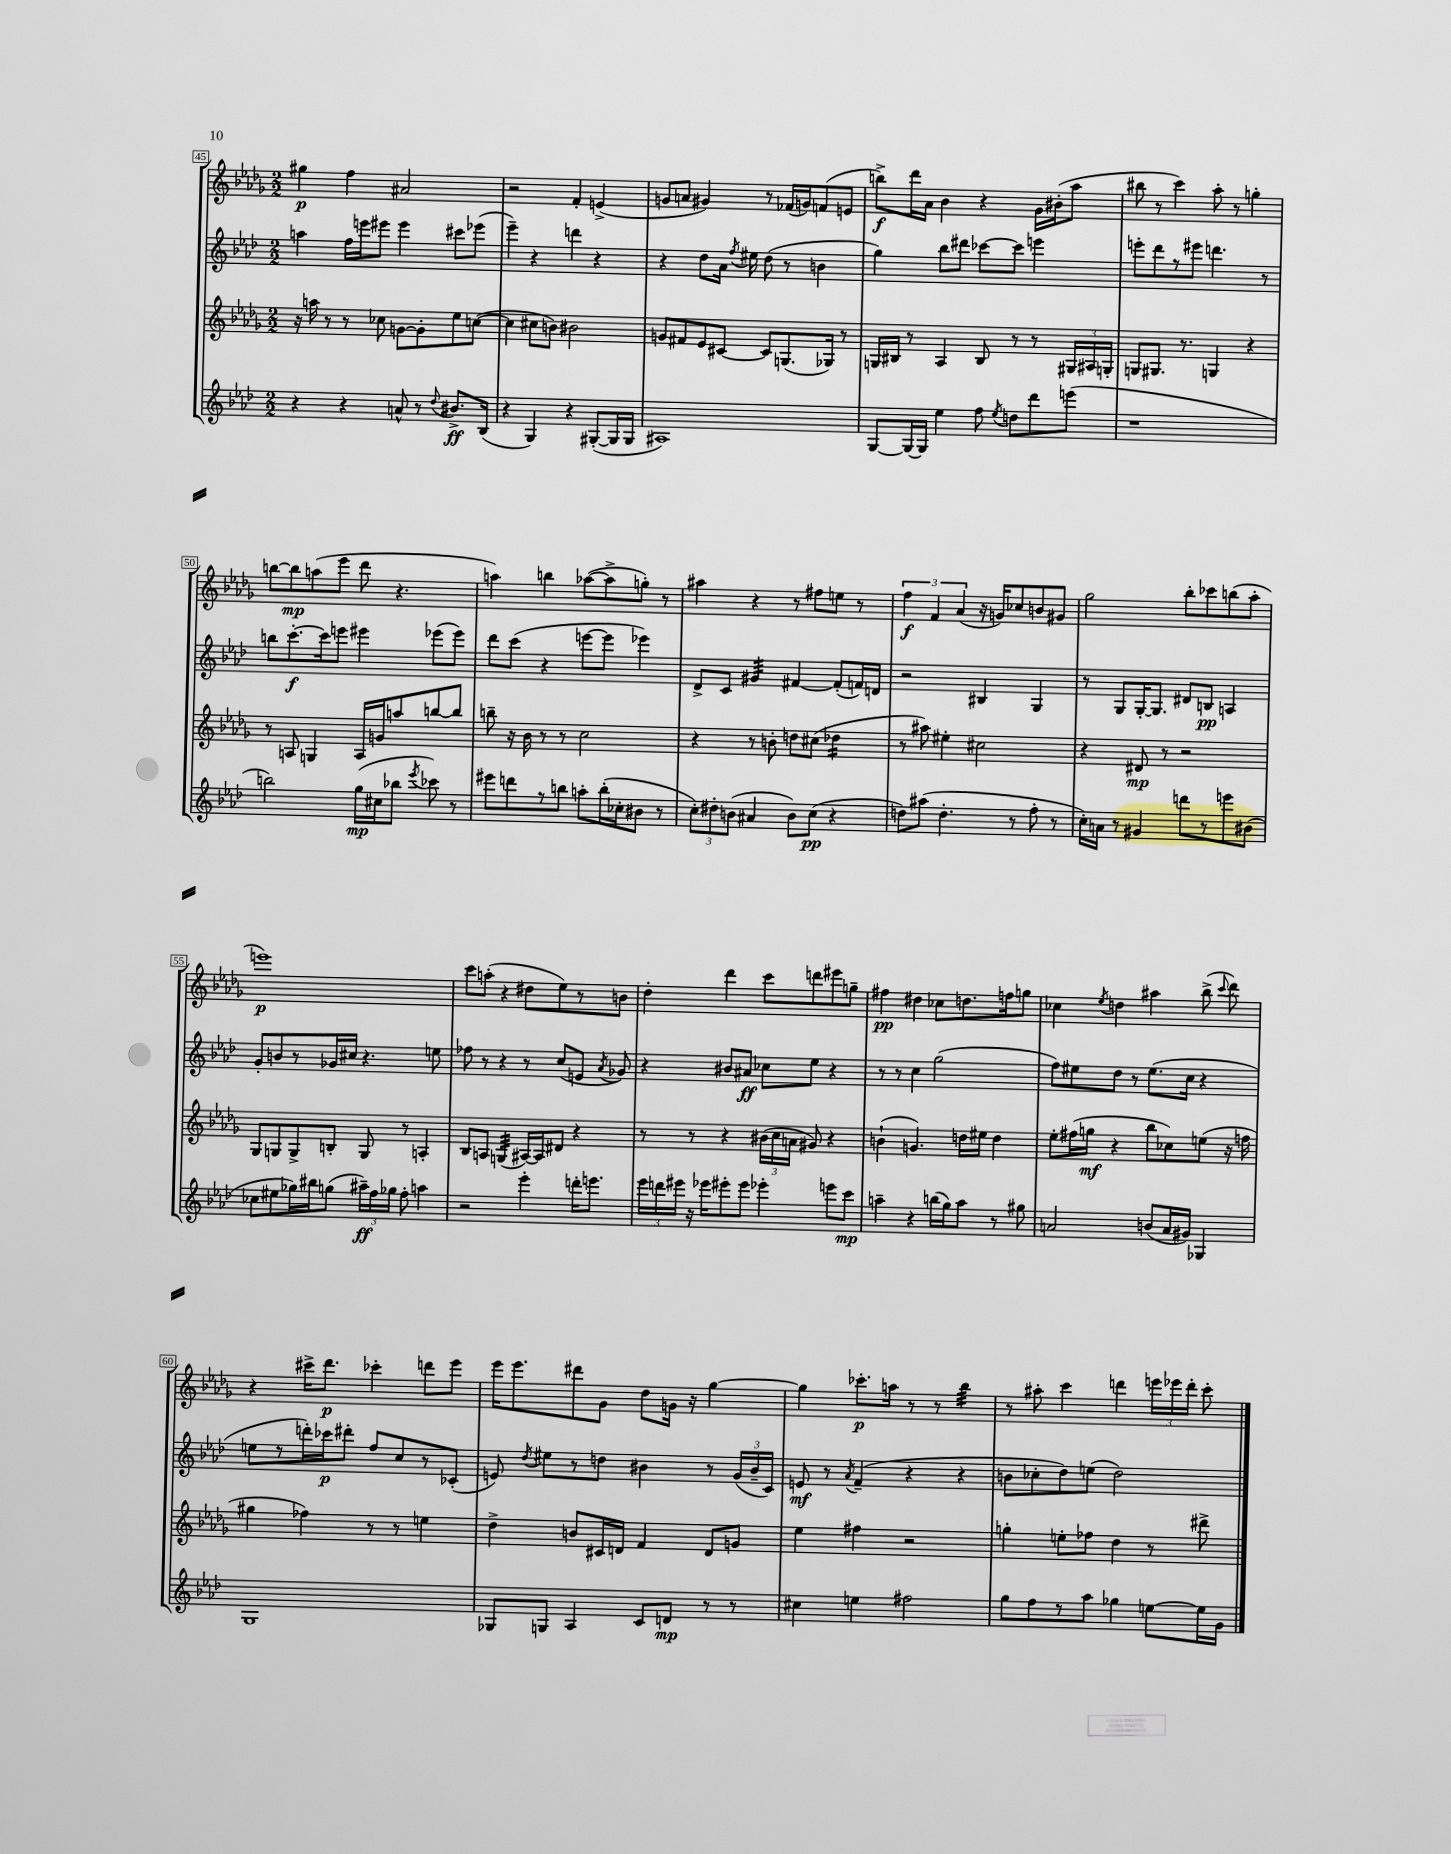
<<
\new StaffGroup <<
\new Staff = "s0" {
    \clef treble \key des \major \numericTimeSignature \time 2/2
    \autoBeamOff gis''4\p f''4 ais'2 |
    r2 f'4-. e'4->( |
    g'8[ a'8] gis'4) r8 fes'16[( g'16) f'8( e'8] |
    b''8[->\f) des'''16 aes'16] bes'4 r4 ges'16[ bis'16-.( aes''8] |
    bis''8 r8 c'''4) aes''8-. r8 g''4-. |
    b''8[~ b''8\mp a''8( ees'''8] des'''8 r4. |
    a''4) b''4 aes''8[~( aes''8-> g''8]-.) r8 |
    ais''4 r4 r8 fis''8[ e''8] r8 |
    \tuplet 3/2 { f''4\f f'4 aes'4( } r16 g'16[) ces''8 b'8 gis'8] |
    ges''2 bes''8[-. ces'''8 b''8( aes''8]-. |
    e'''1\p) |
    c'''8[ a''8]-.( r4 dis''8[ ees''8) r8 b'8] |
    des''4-. des'''4 c'''8[ d'''8 eis'''8 g''8]-- |
    fis''4\pp dis''4 ces''8[ d''8. f''16 g''8] |
    ces''4 \acciaccatura { ees''8 } d''4 ais''4 bes''8->( \appoggiatura { c'''8 } des'''8) |
    r4 cis'''16[-> des'''8.]\p ces'''4-. d'''8[ ees'''8] |
    ees'''16[ ees'''8. dis'''8 ges'8] des''8[ g'16] r16 ges''4~ |
    ges''4 ces'''8.[-.\p a''16] r8 r8 bes''4:32 |
    r8 ais''8-. c'''4 d'''4 \tuplet 3/2 { e'''16[ ees'''16 d'''16]-. } c'''8-. \bar "|." |
}
\new Staff = "s1" {
    \clef treble \key aes \major \numericTimeSignature \time 2/2
    \autoBeamOff a''4 f''16[ e'''16 eis'''8] eis'''4 cis'''8[ ees'''8]( |
    ees'''4--) r4 d'''4 r4 |
    r4 des''8[ aes'16] \acciaccatura { f''8 } eis''16 des''8( r8 b'4 |
    g''4) bes''8[ dis'''8] ces'''8[~ ces'''8] e'''4 |
    e'''8[-. des'''8 r8 eis'''8] d'''4. r8 |
    b''8[ c'''8.~-.\f c'''16 e'''8] eis'''4 ees'''8[( ees'''8]) |
    des'''8[ c'''8]( r4 e'''8[~ e'''8] ees'''4) |
    des'8[-> c'8] gis'4:32 fis'4~ fis'8[-.( f'16) d'16] |
    r2 bis4 g4 |
    r8 g8[ g16~-. g8.] dis'8[ b8]\pp a4 |
    g'8[-. b'8 r8 ges'16 cis''16] r4. e''8 |
    fes''8 r8 r4 r8 c''8[( e'8] \acciaccatura { aes'8 } ges'8) |
    r4 bis'8[ ais'8]\ff ces''8[ ees''8] r4 |
    r8 r8 c''4 g''2( |
    f''8[) eis''8 des''8] r8 eis''8.[( c''16] r4 |
    e''8[ r8 d'''16-.) ces'''16\p dis'''8]-. f''8[ c''8 r8 ces'8]-.( |
    e'8) \acciaccatura { des''8 } eis''8[ r8 d''8] bis'4 r8 \tuplet 3/2 { g'16[( bis'16-- c'16]) } |
    e'8\mf r8 \acciaccatura { aes'8 } f'4--( r4 r4 |
    b'8[ ces''8-. des''8) e''8]( des''2) \bar "|." |
}
\new Staff = "s2" {
    \clef treble \key des \major \numericTimeSignature \time 2/2
    \autoBeamOff r16 a''16 r8 r8 ces''8 g'8[~ g'8-. ees''8 c''8]~( |
    c''4 cis''8[ b'8]) bis'2 |
    g'8[ fis'8 ees'8 cis'8]~ cis'8[ g8.( ges16]) r8 |
    g16[ bis16] r8 aes4 bis8 r8 r8 \tuplet 3/2 { gis16[ ais16 g16]-. } |
    g8[ gis8.] r8. g4 r4 |
    r8 a8 g4 a16[ g'16 a''8 b''8~ b''8] |
    b''8-- r16 bes'16 r8 r8 c''2 |
    r4 r8 b'8-. d''8[ cis''8]( des''4:16 |
    r8 ais''8) eis''4-. cis''2 |
    r4 dis'8\mp r8 r2 |
    ges8[ g8 g8-> b8]-. g8 r8 a4-. |
    bes8[ a8] g4:32( ais16[~) ais16 dis'8] r4 |
    r8 r8 r4 \tuplet 3/2 { bis'16[( c''16 a'16] } gis'8) r4 |
    b'4-!( g'4.) d''16[ eis''16] d''4 |
    ees''8[-. fis''16( g''16]\mf r4 bes''8[ ces''8) e''8]( r16 f''16 |
    gis''4 fes''4) r8 r8 e''4 |
    des''4-> b'8[ cis'16 d'16] f'4 d'8[ g'8] |
    ees''4 fis''4 r2 |
    g''4-. e''8[-. fes''8] des''4 r8 dis'''8-> \bar "|." |
}
\new Staff = "s3" {
    \clef treble \key aes \major \numericTimeSignature \time 2/2
    \autoBeamOff r4 r4 a'8-^ r8 \appoggiatura { des''8 } bis'8.[->\ff bes16]( |
    r4 g4) r4 gis8[~-.( gis16 gis16] |
    ais1) |
    g8[~ g16~ g16] ees''4 f''8 \acciaccatura { ees''8 } d''8[ des'''8 e'''8]( |
    r1 |
    b''2) g''16[\mp( cis''16 bes''8] \acciaccatura { ees'''8 } ces'''8) r8 |
    eis'''8[ d'''8 r8 b''8] a''8[-. b''16-.( ces''16-. bis'8] r8 |
    \tuplet 3/2 { c''8[-.) dis''8-. b'8]( } ais'4 b'8[) c''8]\pp( r4 |
    d''8[) ais''8]( d''4.-. r8 f''8-. r8 |
    c''16[-.) a'16] r8 gis'4 d'''8[ r8 e'''8 bis'8]( |
    ces''8[ eis''8 ges''16) bis''16 g''8]( \tuplet 3/2 { ais''16[--\ff) f''16 ges''16] } f''8-. a''4 |
    r2 ees'''4-. d'''16[-. e'''8.] |
    \tuplet 3/2 { ees'''16[ d'''16 eis'''16] } r16 ees'''16[ eis'''8-. eis'''8] ees'''4-. e'''8[ c'''8]\mp |
    a''4-- r4 b''16[( g''16) a''8] r8 gis''8 |
    a'2 b'8[( a'16 gis'16]) ges4 |
    g1 |
    ges8[ g8] aes4 c'8[ d'8]\mp r8 r8 |
    cis''4 e''4 fis''2 |
    g''8[ f''8 r8 aes''8] ges''4 e''8[~ e''16 g'16] \bar "|." |
}
>>
>>
\layout { \context { \Score currentBarNumber = #45 \override BarNumber.stencil = #(make-stencil-boxer 0.1 0.3 ly:text-interface::print) } }
